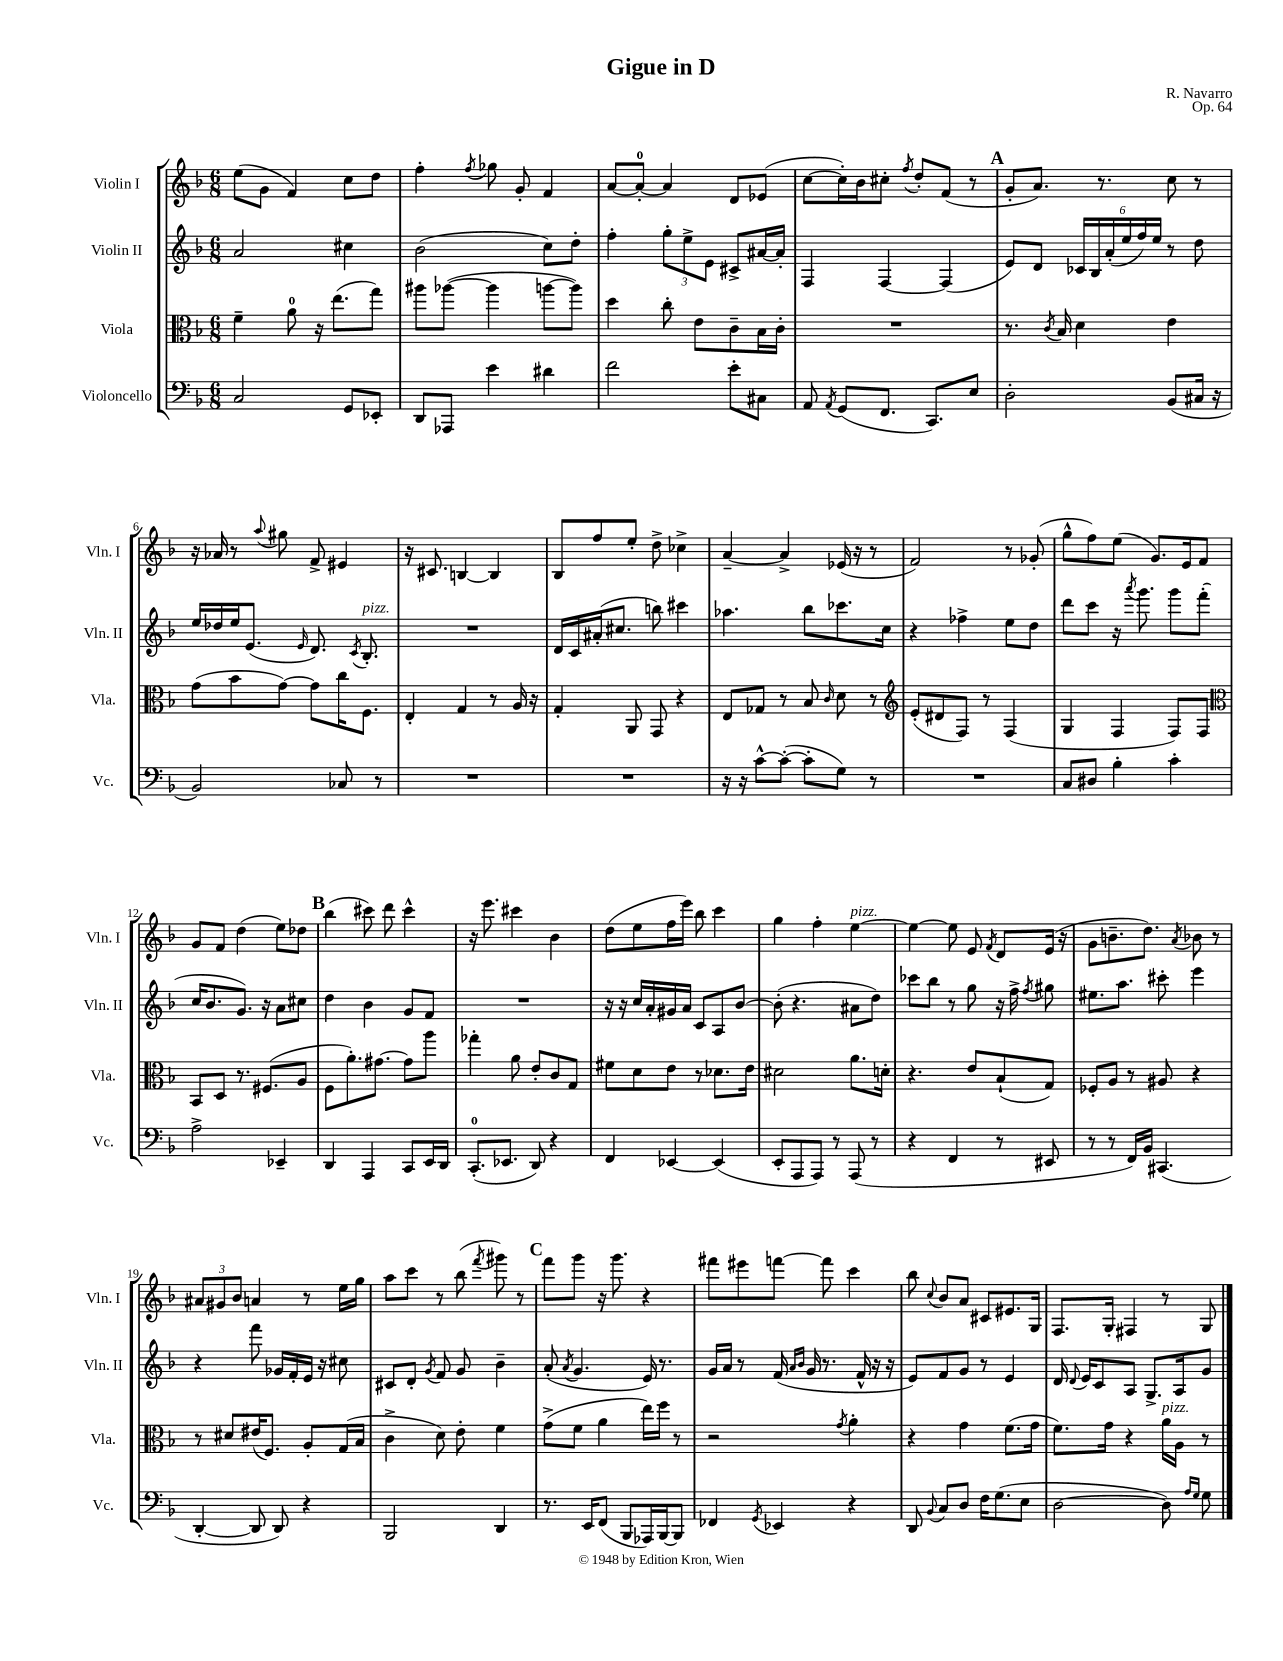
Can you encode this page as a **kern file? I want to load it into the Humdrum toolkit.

**kern	**kern	**kern	**kern
*staff4	*staff3	*staff2	*staff1
*clefF4	*clefC3	*clefG2	*clefG2
*k[b-]	*k[b-]	*k[b-]	*k[b-]
*M6/8	*M6/8	*M6/8	*M6/8
2C	4f~	2a	(8ee
.	.	.	8g
.	8a	.	4f)
.	16r	.	.
.	(8.ee	.	.
8GG	.	4cc#	8cc
8EE-'	8gg)	.	8dd
=	=	=	=
8DD	8aa#	(2b-	4ff'
8AAA-	([8aa-	.	.
.	.	.	8qff
4e	4aa-]	.	8gg-
.	.	.	8g'
4d#	[8aa	8cc)	4f
.	8aa])	8dd'	.
=	=	=	=
2f	4dd	4ff'	[8a
.	.	.	8a'_
.	8cc'	12gg'	4a]
.	.	12ee^	.
.	8e	.	.
.	.	12e	.
8e'	8c~	8c#^	8d
8C#	16B-	[16a#	(8e-
.	16c'	16a#']	.
=	=	=	=
8AA	2.r	4F	[8cc
8qAA	.	.	.
(8GG	.	.	16cc'])
.	.	.	16b-
8.FF	.	[4F	8cc#'
.	.	.	8qff
.	.	.	8dd'
8.CC)	.	.	.
.	.	(4F]	(8f
8E	.	.	8r
=	=	=	=
2D'	8.r	8e)	8g'
.	.	8d	8.a)
.	8qc	.	.
.	16B-	.	.
.	4d	24c-	.
.	.	24B-	.
.	.	.	8.r
.	.	(24a'	.
.	.	24ee	.
.	.	24ff)	.
.	.	24ee	.
(8BB-	4e	8r	8cc
16C#	.	8dd	8r
16r	.	.	.
=	=	=	=
2BB-)	(8g	16ee	16r
.	.	16dd-	16a-
.	8b-	16ee	8r
.	.	(8.e	.
.	.	.	8qqaa
.	[8g)	.	8gg#
.	.	16qqe	.
.	8g]	8.d)	8f^
8C-	16cc	.	4e#
.	.	8qc	.
.	8.F	8.B-'	.
8r	.	.	.
=	=	=	=
2.r	4E'	2.r	16r
.	.	.	8.c#
.	4G	.	[4B
.	8r	.	4B]
.	16A	.	.
.	16r	.	.
=	=	=	=
2.r	4G'	16d	8B-
.	.	16c	.
.	.	(16a#'	8ff
.	.	8.cc#	.
.	8AA	.	8ee'
.	8GG	8bb)	8dd^
.	4r	4ccc#	4cc-^
=	=	=	=
16r	8E	4.aa-	[4a~
16r	.	.	.
[8c^^	8G-	.	.
(8c'_	8r	.	4a^]
8c']	8B-	8bb-	.
.	16qqc	.	.
8G)	8d	8.ccc-	(16e-
.	.	.	16r
8r	8r	.	8r
.	.	16cc	.
=	=	=	=
*	*clefG2	*	*
2.r	(8e'	4r	2f)
.	8d#	.	.
.	8F)	4ff-^	.
.	8r	.	.
.	(4F	8ee	8r
.	.	8dd	(8g-'
=	=	=	=
8C	4G	8ddd	8gg^^
8D#	.	8ccc	8ff)
4B-'	4F	16r	(8ee
.	.	8qaaa	.
.	.	8.ggg	.
.	.	.	8.g)
4c'	8F)	8ggg	.
.	.	.	16e
.	8F	(8fff'	8f
=	=	=	=
*	*clefC3	*	*
2A^	8BB-	16cc	8g
.	.	8.b-	.
.	8D	.	8f
.	8.r	8.g)	(4dd
.	(8.F#	16r	.
4EE-~	.	8a	8ee)
.	8A	8cc#	8dd-
=	=	=	=
4DD	8F	4dd	(4bb-
.	8.a')	.	.
4AAA	.	4b-	8ccc#)
.	[8.g#	.	.
.	.	.	8ddd
8CC	8g#]	8g	4ccc#^^
16EE	8aa	8f	.
16DD	.	.	.
=	=	=	=
(8.CC'	4gg-'	2.r	16r
.	.	.	8.eee
8.EE-	.	.	.
.	8a	.	4ccc#
8DD)	8e'	.	.
4r	8c	.	4b-
.	8G	.	.
=	=	=	=
4FF	8f#	16r	(8dd
.	.	16r	.
.	8d	16cc	8ee
.	.	16a'	.
[4EE-	8e	16g#	16ff
.	.	16a	16eee)
.	8r	8c	8bb-
(4EE-]	8.d-	8A	4ccc
.	.	[8b-	.
.	16e	.	.
=	=	=	=
8EE'	2d#	(8b-']	4gg
8AAA	.	4.r	.
8AAA)	.	.	4ff'
8r	.	.	.
(8AAA	8.a	8a#	[4ee
8r	.	8dd)	.
.	16d'	.	.
=	=	=	=
4r	4.r	8ccc-	4ee_
.	.	8bb-	.
4FF	.	8r	8ee]
.	8e	8gg	8e
.	.	.	8qf
8r	(8B-`	16r	8d
.	.	16ff^	.
.	.	8qff	.
8EE#	8G)	8gg#	(16e
.	.	.	16r
=	=	=	=
8r	8F-'	8.ee#	8g
8r	8A	.	8.b~
.	.	8.aa	.
16FF)	8r	.	.
16BB-	.	.	8.dd)
(4.CC#	8A#	8ccc#'	.
.	.	.	8qa
.	4r	4eee	8b-
.	.	.	8r
=	=	=	=
[4DD'	8r	4r	12a#
.	.	.	12g#
.	8d#	.	.
.	.	.	12b-
8DD]	(16e#	8fff	4a
.	8.F)	.	.
8DD)	.	16g-	.
.	.	16f'	.
4r	8A'	16e	8r
.	.	16r	.
.	(16G	8cc#	16ee
.	16B-	.	16gg
=	=	=	=
2BBB-	4c^	8c#	8aa
.	.	8d'	8ccc
.	.	8qg	.
.	8d)	8f	8r
.	8e'	8g	(8bb-
.	.	.	8qfff
4DD	4f	4b-~	8ggg#)
.	.	.	8r
=	=	=	=
8.r	(8g^	(8a'	8fff
.	.	8qa	.
.	8f	4.g	8ggg
16EE	.	.	.
(8FF	4a	.	16r
.	.	.	8.ggg
8BBB-	.	.	.
16AAA-)	16ee)	16e)	4r
[16BBB-	16ff	8.r	.
8BBB-]	8r	.	.
=	=	=	=
4FF-	2r	16g	8fff#
.	.	16a	.
.	.	8r	8eee#
8qGG	.	.	.
4EE-	.	(16f	[8fff
.	.	16qqa	.
.	.	16qqb-	.
.	.	16g	.
.	.	8.r	8fff]
.	8qg	.	.
4r	4a'	.	4ccc
.	.	16f^^	.
.	.	16r	.
.	.	16r	.
=	=	=	=
8DD	4r	8e)	8bb-
8qqBB-	.	.	8qqcc
8C	.	8f	8b-
8D	4g	8g	8a
16F	.	8r	8c#
(8.G	.	.	.
.	(8.f	4e	8.e#
8E	.	.	.
.	16g	.	16G
=	=	=	=
[2D	8.f)	16d	8.F
.	.	8qqd	.
.	.	16e	.
.	.	8c	.
.	16g	.	16G'
.	4r	8A	4F#
.	.	8.G^	.
8D])	16a	.	8r
.	16A	16A	.
16qqA	.	.	.
16qqG	.	.	.
8G	8r	8g	8G
==	==	==	==
*-	*-	*-	*-
